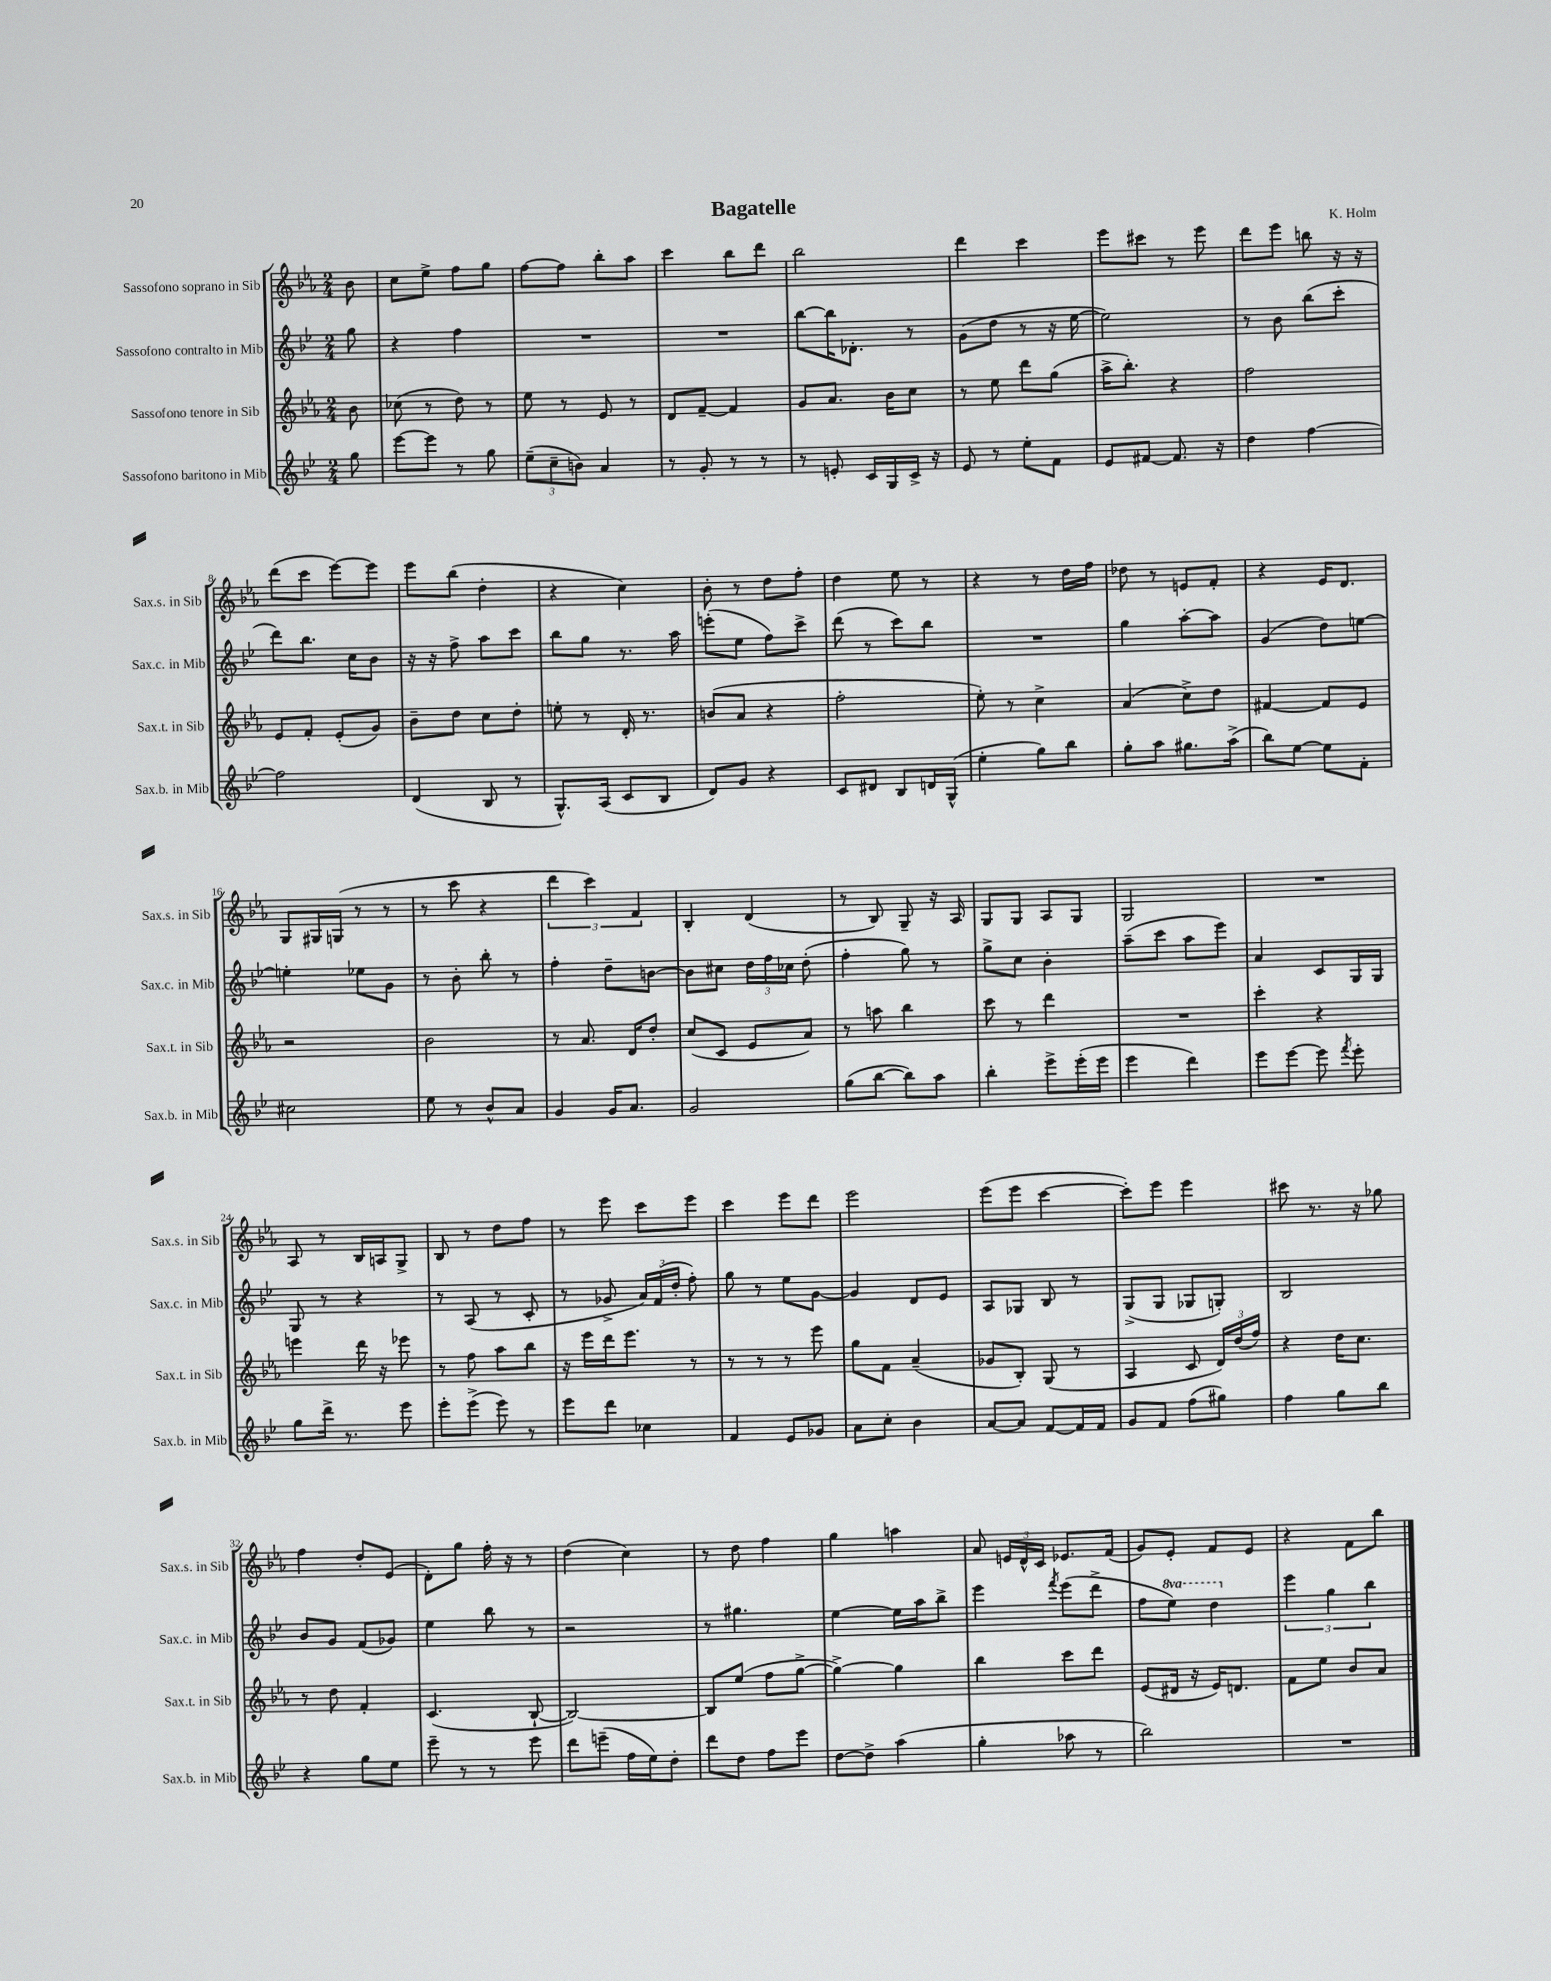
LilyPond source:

\header { title = "Bagatelle" composer = "K. Holm" }
<<
\new StaffGroup <<
\new Staff = "s0" \with { instrumentName = "Sassofono soprano in Sib" shortInstrumentName = "Sax.s. in Sib" } {
    \clef treble \key ees \major \numericTimeSignature \time 2/4 \partial 8
    \autoBeamOff bes'8 |
    c''8[ ees''8]-> f''8[ g''8] |
    f''8[~ f''8] bes''8[-. aes''8] |
    c'''4 bes''8[ d'''8] |
    bes''2 |
    d'''4 c'''4 |
    ees'''8[ cis'''8] r8 ees'''8 |
    d'''8[ ees'''8] b''8 r16 r16 |
    d'''8[( c'''8] ees'''8[~) ees'''8] |
    ees'''8[ bes''8]( d''4-. |
    r4 c''4) |
    bes'8-. r8 d''8[ f''8]-. |
    d''4 ees''8 r8 |
    r4 r8 d''16[ f''16] |
    des''8 r8 e'8[ f'8]-. |
    r4 ees'16[ d'8.] |
    g8[ gis16 g16]( r8 r8 |
    r8 c'''8 r4 |
    \tuplet 3/2 { d'''4 c'''4) f'4 } |
    bes4-. d'4( |
    r8 bes8) g8-- r16 aes16 |
    g8[ g8] aes8[ g8] |
    g2 |
    R2 |
    aes8 r8 bes16[ a16 g8]-> |
    bes8 r8 d''8[ f''8] |
    r8 ees'''8 c'''8[ ees'''8] |
    c'''4 ees'''8[ d'''8] |
    ees'''2 |
    ees'''8[( ees'''8] c'''4~ |
    c'''8[-.) ees'''8] ees'''4 |
    cis'''8 r8. r16 ges''8 |
    f''4 d''8[-. ees'8]( |
    d'8[-.) g''8] f''16-. r16 r8 |
    d''4( c''4) |
    r8 d''8 f''4 |
    g''4 a''4 |
    aes'8 \tuplet 3/2 { e'16[ d'16-^ c'16] } ees'8.[ f'16]( |
    g'8[) ees'8]-. f'8[ ees'8] |
    r4 f'8[ bes''8] \bar "|." |
}
\new Staff = "s1" \with { instrumentName = "Sassofono contralto in Mib" shortInstrumentName = "Sax.c. in Mib" } {
    \clef treble \key bes \major \numericTimeSignature \time 2/4 \set Staff.ottavationMarkups = #ottavation-simple-ordinals \partial 8
    \autoBeamOff g''8 |
    r4 f''4 |
    R2 |
    R2 |
    bes''8[~ bes''16 des'8.]-. r8 |
    g'8[( d''8] r8 r16 ees''16~ |
    ees''2) |
    r8 bes'8 bes''8[( c'''8]-. |
    d'''8[) bes''8.] c''16[ bes'8] |
    r16 r16 f''8-> a''8[ c'''8] |
    bes''8[ g''8] r8. a''16 |
    e'''8[-.( ees''8] f''8[) c'''8]-> |
    d'''8( r8 c'''8[) bes''8] |
    R2 |
    g''4 a''8[~-. a''8] |
    g'4( d''8[) e''8]~ |
    e''4-. ees''8[ g'8] |
    r8 bes'8-. bes''8-. r8 |
    f''4-. d''8[-- b'8]~ |
    b'8[ cis''8] \tuplet 3/2 { d''16[ f''16 ces''16] } d''8-.( |
    f''4-. g''8) r8 |
    g''8[-> c''8] bes'4-. |
    a''8[--( c'''8] a''8[ ees'''8]) |
    a'4 c'8[ g16 g16] |
    g8 r8 r4 |
    r8 a8( r8 c'8-. |
    r8 ges'8-> \tuplet 3/2 { a'16[) f'16( d''16]-. } f''8-.) |
    g''8 r8 ees''8[ g'8]~ |
    g'4 d'8[ ees'8] |
    a8[ ges8] bes8 r8 |
    g8[->( g8] ges8[ g8]-.) |
    bes2 |
    bes'8[ g'8] f'8[( ges'8]) |
    ees''4 bes''8 r8 |
    r2 |
    r8 gis''4. |
    ees''4~ ees''16[ a''16 bes''8]-> |
    ees'''4 \acciaccatura { f'''8 } ees'''8[( d'''8]-> |
    f''8[ \ottava #1 ees'''8]) d'''4 \ottava #0 |
    \tuplet 3/2 { ees'''4 g''4 bes''4 } \bar "|." |
}
\new Staff = "s2" \with { instrumentName = "Sassofono tenore in Sib" shortInstrumentName = "Sax.t. in Sib" } {
    \clef treble \key ees \major \numericTimeSignature \time 2/4 \partial 8
    \autoBeamOff bes'8 |
    ces''8( r8 d''8) r8 |
    ees''8 r8 ees'8 r8 |
    d'8[ f'8]~-- f'4 |
    g'8[ aes'8.] bes'16[ c''8] |
    r8 ees''8 d'''8[ g''8]( |
    aes''16[-> bes''8.]-.) r4 |
    f''2 |
    ees'8[ f'8]-. ees'8[-.( g'8]) |
    bes'8[-- d''8] c''8[ d''8]-. |
    e''8-. r8 d'16-. r8. |
    b'8[( aes'8] r4 |
    f''2-. |
    ees''8-.) r8 c''4-> |
    aes'4( c''8[->) d''8] |
    fis'4~ fis'8[ ees'8] |
    r2 |
    bes'2 |
    r8 aes'8. d'16[ d''8]-. |
    c''8[( c'8] ees'8[ aes'8]) |
    r8 a''8 bes''4 |
    c'''8 r8 d'''4 |
    R2 |
    c'''4-. r4 |
    e'''4 d'''16 r16 ees'''8 |
    r8 f''8 aes''8[ bes''8] |
    r16 ees'''16[ d'''16 ees'''8.] r8 |
    r8 r8 r8 ees'''8 |
    g''8[ f'8] aes'4--( |
    ges'8[ bes8]-.) g8( r8 |
    aes4 c'8 \tuplet 3/2 { d'16[) d''16( f''16]) } |
    r4 d''16[ c''8.] |
    r8 d''8 f'4-. |
    c'4.( bes8~-! |
    bes2~) |
    bes8[ ees''8]( f''8[ g''8]~-> |
    g''4~->) g''4 |
    bes''4 c'''8[ d'''8] |
    ees'8[( dis'16] r16 ees'16[) d'8.] |
    f'8[ ees''8] bes'8[ aes'8] \bar "|." |
}
\new Staff = "s3" \with { instrumentName = "Sassofono baritono in Mib" shortInstrumentName = "Sax.b. in Mib" } {
    \clef treble \key bes \major \numericTimeSignature \time 2/4 \partial 8
    \autoBeamOff g''8 |
    ees'''8[~ ees'''8] r8 g''8 |
    \tuplet 3/2 { ees''8[--( c''8-- b'8]) } a'4 |
    r8 g'8-. r8 r8 |
    r8 e'8-. c'16[ g16 c'16]-> r16 |
    ees'8 r8 ees''8[-. f'8] |
    ees'8[ fis'8]~ fis'8. r16 |
    d''4 f''4~ |
    f''2 |
    d'4( bes8 r8 |
    g8.[-^) a16]( c'8[ bes8] |
    d'8[) g'8] r4 |
    c'8[ dis'8] bes8[ d'16 g16]-^( |
    ees''4-. g''8[) bes''8] |
    g''8[-. a''8] gis''8.[ a''16]->( |
    bes''8[) ees''8]~ ees''8[ f'8]-. |
    cis''2 |
    ees''8 r8 bes'8[-^ a'8] |
    g'4 g'16[ a'8.] |
    g'2 |
    g''8[( bes''8]~ bes''8[) a''8] |
    bes''4-. ees'''8[-> ees'''16-.( ees'''16] |
    ees'''4 d'''4) |
    ees'''8[ ees'''8]~ ees'''8 \acciaccatura { f'''8 } ees'''8-. |
    g''8[ d'''16]-> r8. ees'''8 |
    ees'''8[-. ees'''8]->( ees'''8) r8 |
    ees'''8[ d'''8] ces''4 |
    f'4 ees'8[ ges'8] |
    a'8[ c''8]-. bes'4 |
    a'8[~ a'8] f'8[~ f'16 f'16] |
    g'8[ f'8] f''8[( gis''8]) |
    f''4 g''8[ bes''8] |
    r4 g''8[ ees''8] |
    ees'''8-- r8 r8 ees'''8 |
    d'''8[ e'''8]--( f''16[ ees''16) d''8]-. |
    d'''8[ d''8] f''8[ ees'''8] |
    d''8[~ d''8]-> a''4( |
    g''4-. aes''8 r8 |
    bes''2) |
    R2 \bar "|." |
}
>>
>>
